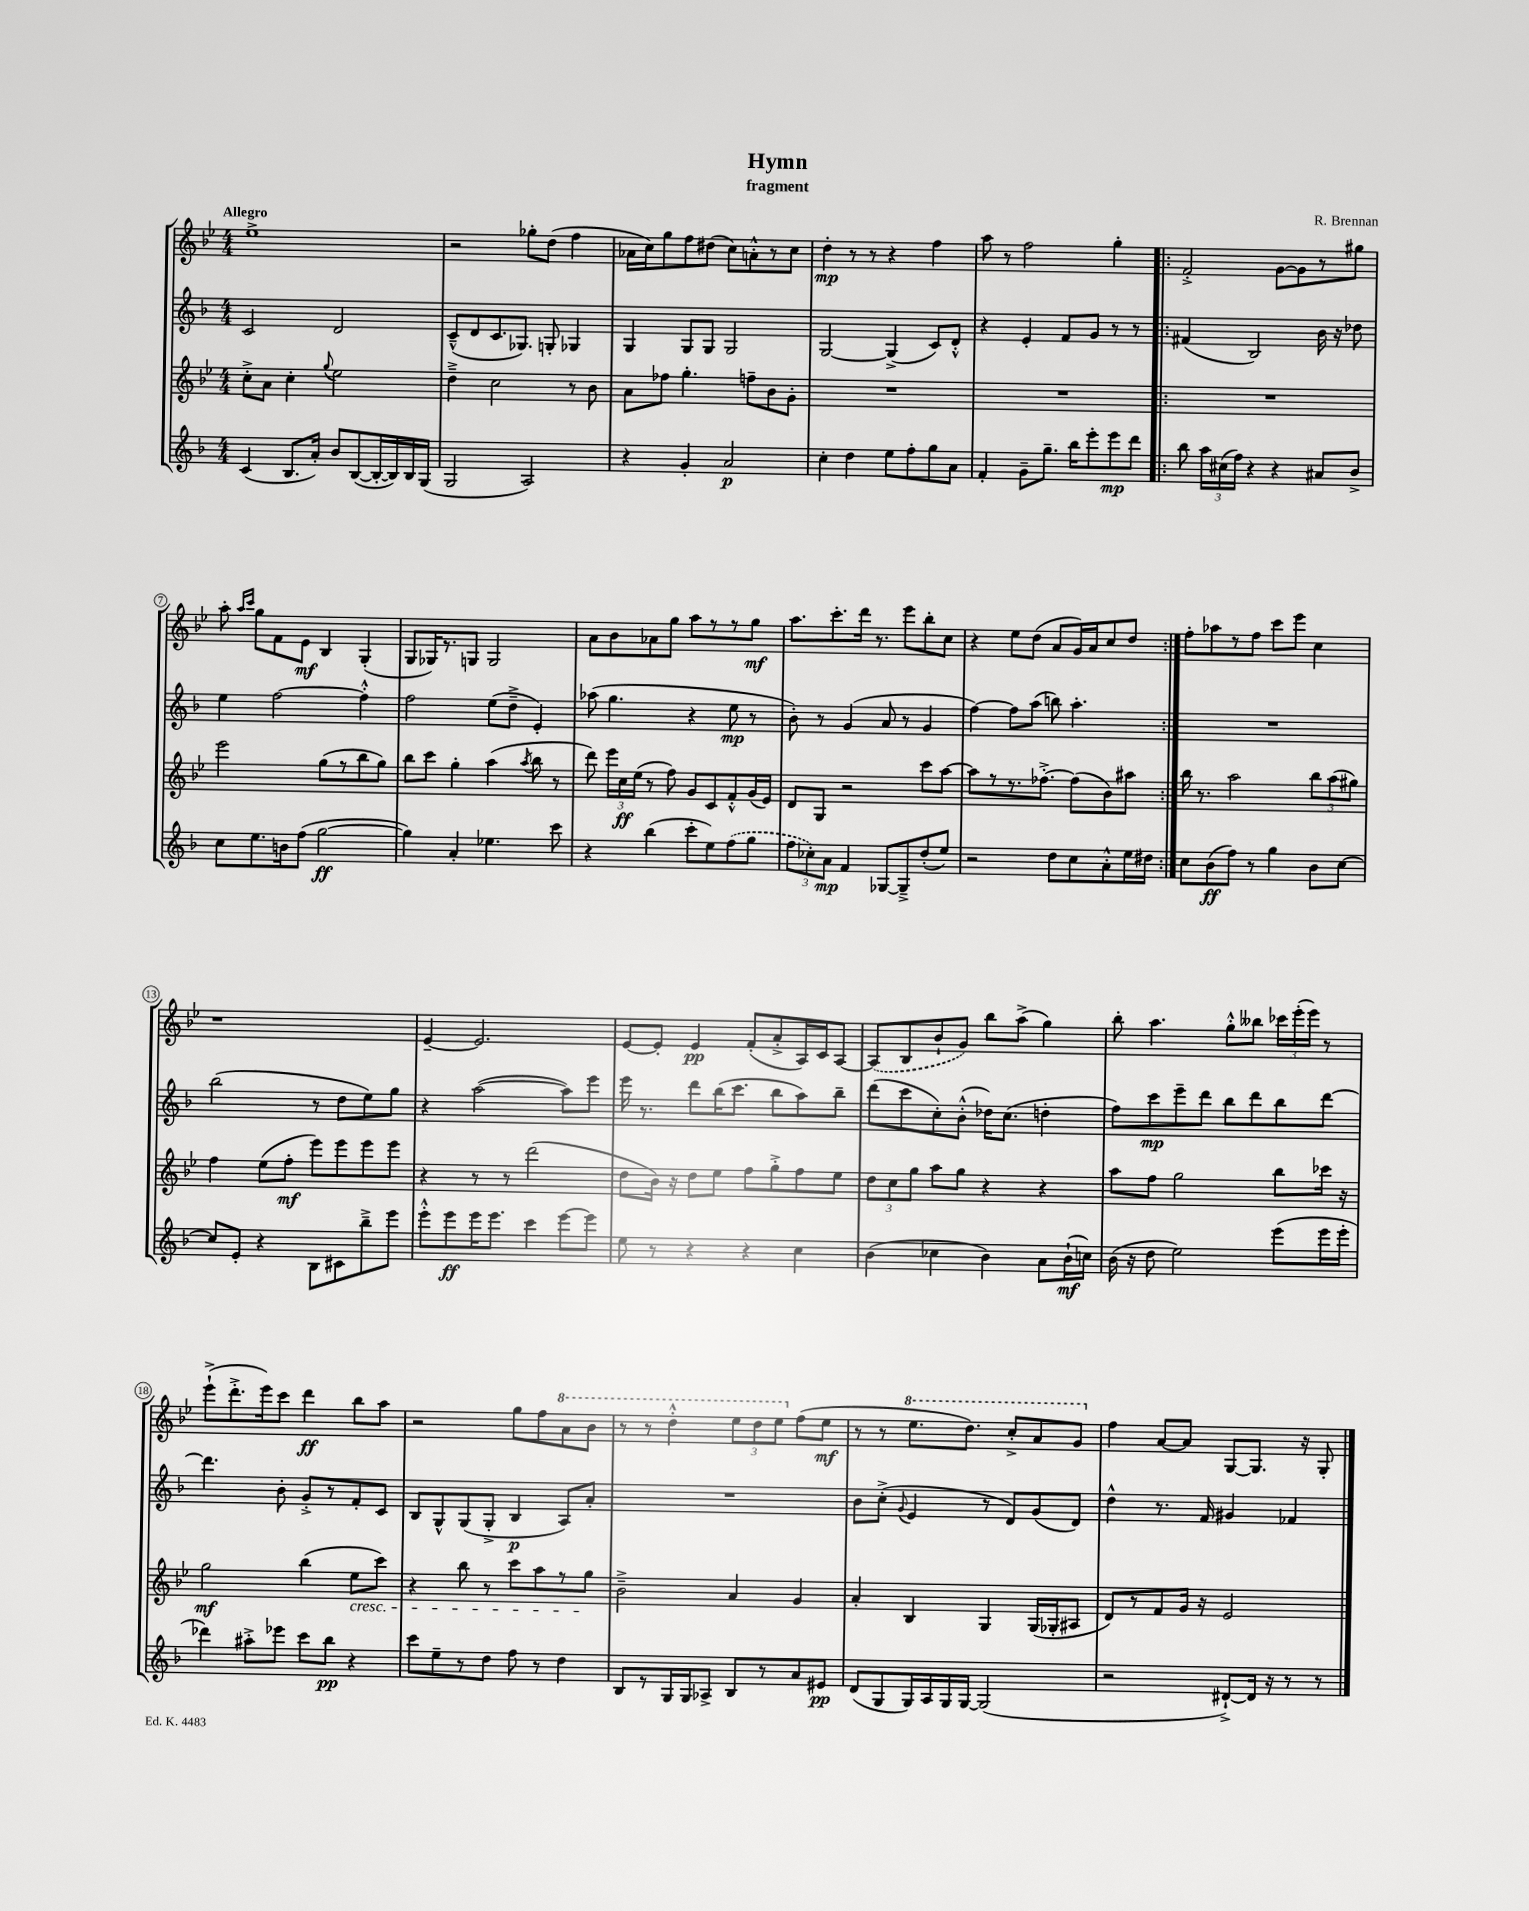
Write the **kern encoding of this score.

**kern	**dynam	**kern	**dynam	**kern	**dynam	**kern	**dynam
*part4	*part4	*part3	*part3	*part2	*part2	*part1	*part1
*staff4	*staff4	*staff3	*staff3	*staff2	*staff2	*staff1	*staff1
*clefG2	*	*clefG2	*	*clefG2	*	*clefG2	*
*k[b-]	*	*k[b-e-]	*	*k[b-]	*	*k[b-e-]	*
*M4/4	*	*M4/4	*	*M4/4	*	*M4/4	*
=1	=1	=1	=1	=1	=1	=1	=1
!	!	!	!	!	!	!LO:TX:a:B:t=Allegro	!
(4c/	.	8cc'^\L	.	2c/	.	1ee-^	.
.	.	8a\J	.	.	.	.	.
8.B-/L	.	4cc'\	.	.	.	.	.
16a'/Jk)	.	.	.	.	.	.	.
.	.	8qqgg/	.	.	.	.	.
8b-/L	.	2ee-\	.	2d/	.	.	.
([8B-/	.	.	.	.	.	.	.
16B-'/L_	.	.	.	.	.	.	.
16B-/])	.	.	.	.	.	.	.
16B-/	.	.	.	.	.	.	.
(16G/JJ	.	.	.	.	.	.	.
=2	=2	=2	=2	=2	=2	=2	=2
2G/	.	4dd~^\	.	(8c~^^/L	.	2r	.
.	.	.	.	8d/	.	.	.
.	.	2cc\	.	8.c/	.	.	.
.	.	.	.	8.G-X/J)	.	.	.
2A/)	.	.	.	.	.	8gg-X'\L	.
.	.	.	.	8Gn'/	.	(8dd\J	.
.	.	8r	.	4G-X/	.	4ff\	.
.	.	8b-\	.	.	.	.	.
=3	=3	=3	=3	=3	=3	=3	=3
4r	.	8a\L	.	4G/	.	16a-X\LL	.
.	.	.	.	.	.	16cc\J)	.
.	.	8ff-X\J	.	.	.	8gg\	.
4g'/	.	4.gg'\	.	8G/L	.	8ff\	.
.	.	.	.	8G/J	.	(8dd#X\J	.
2a/	p	.	.	2G/	.	8cc\L)	.
.	.	8ffn~\L	.	.	.	8an'^^\	.
.	.	8b-\	.	.	.	8r	.
.	.	8g'\J	.	.	.	8cc\J	.
=4	=4	=4	=4	=4	=4	=4	=4
4cc'\	.	1r	.	[2G/	.	4dd'\	mp
4dd\	.	.	.	.	.	8r	.
.	.	.	.	.	.	8r	.
8ee\L	.	.	.	(4G^/]	.	4r	.
8ff'\	.	.	.	.	.	.	.
8gg\	.	.	.	8c/L)	.	4ff\	.
8a\J	.	.	.	8d'^^/J	.	.	.
=5	=5	=5	=5	=5	=5	=5	=5
4f'/	.	1r	.	4r	.	8aa\	.
.	.	.	.	.	.	8r	.
8g~\L	.	.	.	4e'/	.	2ff\	.
8.gg~\J	.	.	.	.	.	.	.
.	.	.	.	8f/L	.	.	.
16bb-\KL	.	.	.	.	.	.	.
8eee'\	.	.	.	8g/J	.	.	.
8eee\	mp	.	.	8r	.	4gg'\	.
8ddd\J	.	.	.	8r	.	.	.
=6!|:	=6!|:	=6!|:	=6!|:	=6!|:	=6!|:	=6!|:	=6!|:
8bb-\	.	1r	.	(4f#X/	.	2f'^/	.
24aa\LL	.	.	.	.	.	.	.
(24cc#X\	.	.	.	.	.	.	.
24ff\JJ)	.	.	.	.	.	.	.
4r	.	.	.	2B-/)	.	.	.
4r	.	.	.	.	.	[8g\L	.
.	.	.	.	.	.	8g\]	.
8a#X/L	.	.	.	16b-\	.	8r	.
.	.	.	.	16r	.	.	.
8b-^/J	.	.	.	8dd-X\	.	8gg#X\J	.
!!LO:LB:g=z
=7	=7	=7	=7	=7	=7	=7	=7
8cc\L	.	2eee-\	.	4ee\	.	8aa'\	.
.	.	.	.	.	.	16qqaa/LL	.
.	.	.	.	.	.	16qqccc/JJ	.
8.ee\	.	.	.	.	.	8gg\L	.
.	.	.	.	[2ff\	.	8f\	.
16bn\k	.	.	.	.	.	.	.
(8ff\J	.	.	.	.	.	8e-\J	mf
[2gg\	ff	(8gg\L	.	.	.	4B-/	.
.	.	8r	.	.	.	.	.
.	.	8bb-\	.	4ff'^^\]	.	(4G'/	.
.	.	8gg\J)	.	.	.	.	.
=8	=8	=8	=8	=8	=8	=8	=8
4gg\])	.	8bb-\L	.	2ff\	.	8G/L	.
.	.	8ccc\J	.	.	.	16G-X/K)	.
.	.	.	.	.	.	8.r	.
4a'/	.	4gg'\	.	.	.	.	.
.	.	.	.	.	.	8Gn/J	.
4.ee-X\	.	(4aa\	.	(8ee\L	.	2G/	.
.	.	.	.	8dd~^\J	.	.	.
.	.	8qaa/	.	.	.	.	.
.	.	8bb-\	.	4e'/)	.	.	.
8ccc\	.	8r	.	.	.	.	.
=9	=9	=9	=9	=9	=9	=9	=9
4r	.	8ddd\)	.	(8aa-X\	.	8a\L	.
.	.	24eee-\LL	.	4.gg\	.	8b-\	.
.	.	24cc\	ff	.	.	.	.
.	.	(24ee-\JJ	.	.	.	.	.
(4bb-\	.	8r	.	.	.	8a-X\	.
.	.	8ff\)	.	.	.	8gg\J	.
8ccc'\L	.	8g/L	.	4r	.	8aa\L	.
8ee\)	.	8c/	.	.	.	8r	.
(8ff\	.	8f'^^/	.	8ee\	mp	8r	.
8gg\J	.	(16g/L	.	8r	.	8gg\J	mf
.	.	16e-/JJ)	.	.	.	.	.
=10	=10	=10	=10	=10	=10	=10	=10
12ff\L	.	8d/L	.	8b-'\)	.	8.aa\L	.
12cc-X'\)	.	.	.	.	.	.	.
.	.	8G/J	.	8r	.	.	.
12a\J	mp	.	.	.	.	.	.
.	.	.	.	.	.	8.ccc'\	.
4f/	.	2r	.	(4g/	.	.	.
.	.	.	.	.	.	16ddd\Jk	.
.	.	.	.	.	.	8.r	.
[8G-X/L	.	.	.	8a/	.	.	.
8G-~^/]	.	.	.	8r	.	8eee-\L	.
(8dd'/	.	8ccc\L	.	4g/	.	8bb-'\	.
8ee/J)	.	[8aa\J	.	.	.	8cc\J	.
=11	=11	=11	=11	=11	=11	=11	=11
2r	.	8aa\L]	.	[4ff\)	.	4r	.
.	.	8r	.	.	.	.	.
.	.	8.r	.	8ff\L]	.	8ee-\L	.
.	.	.	.	(8aa\J	.	(8dd\J	.
.	.	[8.ff-X'^\J	.	.	.	.	.
8dd\L	.	.	.	8bbn\)	.	8a/L	.
8cc\	.	(8ff-\L]	.	4.aa'\	.	16g/L)	.
.	.	.	.	.	.	16a/J	.
8a'^^\	.	8b-\)	.	.	.	8cc/	.
16ee\L	.	8aa#X\J	.	.	.	8dd/J	.
16dd#X\JJ	.	.	.	.	.	.	.
=12:|!	=12:|!	=12:|!	=12:|!	=12:|!	=12:|!	=12:|!	=12:|!
8cc\L	.	16bb-\	.	1r	.	8ff'\L	.
.	.	8.r	.	.	.	.	.
(8b-\	ff	.	.	.	.	8aa-X\	.
8ff\J)	.	2aa\	.	.	.	8r	.
8r	.	.	.	.	.	8ff\J	.
4gg\	.	.	.	.	.	8ccc\L	.
.	.	.	.	.	.	8eee-\J	.
8b-\L	.	12bb-\L	.	.	.	4cc\	.
.	.	(12aa\	.	.	.	.	.
[8cc\J	.	.	.	.	.	.	.
.	.	12gg#X\J)	.	.	.	.	.
!!LO:LB:g=z
=13	=13	=13	=13	=13	=13	=13	=13
8cc/L]	.	4ff\	.	(2bb-\	.	1r	.
8e'/J	.	.	.	.	.	.	.
4r	.	(8ee-\L	.	.	.	.	.
.	.	8ff'\J	mf	.	.	.	.
8B-\L	.	8eee-\L)	.	8r	.	.	.
8c#X\	.	8eee-\	.	8dd\L	.	.	.
8bb-~^\	.	8eee-\	.	8ee\)	.	.	.
8eee\J	.	8eee-\J	.	8gg\J	.	.	.
=14	=14	=14	=14	=14	=14	=14	=14
8eee'^^\L	.	4r	.	4r	.	[4e-~/	.
8eee\	ff	.	.	.	.	.	.
16eee\K	.	8r	.	([2aa\	.	2.e-/]	.
8.eee\J	.	.	.	.	.	.	.
.	.	8r	.	.	.	.	.
4ccc\	.	(2ddd\	.	.	.	.	.
[8eee\L	.	.	.	8aa\L])	.	.	.
8eee\J]	.	.	.	8eee\J	.	.	.
=15	=15	=15	=15	=15	=15	=15	=15
8ee\	.	8dd\L	.	16eee\	.	[8e-/L	.
.	.	.	.	8.r	.	.	.
8r	.	16b-\Jk)	.	.	.	8e-'/J]	.
.	.	16r	.	.	.	.	.
4r	.	8dd\L	.	8ddd\L	.	4e-/	pp
.	.	8ee-\J	.	(16bb-\K	.	.	.
.	.	.	.	8.ccc\J	.	.	.
4r	.	8ff\L	.	.	.	(8f'/L	.
.	.	8gg'^\	.	8bb-\L	.	8a'^/	.
4cc\	.	8ff\	.	8aa\)	.	16A/L)	.
.	.	.	.	.	.	16c/J	.
.	.	8ee-\J	.	8bb-~\J	.	[8A/J	.
=16	=16	=16	=16	=16	=16	=16	=16
(4b-\	.	12dd\L	.	(8ddd\L	.	(8A/L]	.
.	.	12cc\	.	.	.	.	.
.	.	.	.	8ccc\	.	8B-/	.
.	.	12gg\J	.	.	.	.	.
4cc-X\	.	8aa\L	.	8cc'\)	.	8b-`/	.
.	.	8gg\J	.	(8b-'^^\J	.	8g/J)	.
4b-\)	.	4r	.	16dd-X\KL)	.	8bb-\L	.
.	.	.	.	(8.cc\J	.	.	.
.	.	.	.	.	.	(8aa^\J	.
8a\L	.	4r	.	4ddn'\	.	4gg\)	.
(16b-`\L	mf	.	.	.	.	.	.
16ccn\JJ)	.	.	.	.	.	.	.
=17	=17	=17	=17	=17	=17	=17	=17
(16b-\	.	8aa\L	.	8ff\L)	.	8bb-'\	.
16r	.	.	.	.	.	.	.
8dd\	.	8ff\J	.	8ccc\	mp	4.aa\	.
2ee\)	.	2gg\	.	8eee~\	.	.	.
.	.	.	.	8ddd\J	.	.	.
.	.	.	.	8bb-\L	.	8gg'^^\L	.
.	.	.	.	8ddd\	.	8bb--X\J	.
(8eee\L	.	8bb-\L	.	8bb-\	.	24ccc-X\LL	.
.	.	.	.	.	.	(24eee-'\	.
.	.	.	.	.	.	24eee-\JJ)	.
16eee\L	.	16ccc-X\Jk	.	[8ddd\J	.	8r	.
16eee'\JJ	.	16r	.	.	.	.	.
!!LO:LB:g=z
=18	=18	=18	=18	=18	=18	=18	=18
4ddd-X\)	.	2gg\	mf	4.ddd\]	.	(8eee-`^\L	.
.	.	.	.	.	.	8.ddd'^\	.
8aa#X'^\L	.	.	.	.	.	.	.
.	.	.	.	.	.	16eee-\k)	.
8eee-X\J	.	.	.	8b-'\	.	8ccc\J	.
8ccc\L	.	(4bb-\	.	8g'^/L	.	4ddd\	ff
8bb-\J	pp	.	.	8r	.	.	.
!	!	!LO:TX:b:i:t=cresc.	!	!	!	!	!
4r	.	8ee-\L	.	8f'/	.	8bb-\L	.
.	.	8ccc\J)	.	8c/J	.	8aa\J	.
=19	=19	=19	=19	=19	=19	=19	=19
8ccc\L	.	4r	.	8B-/L	.	2r	.
8ee~\	.	.	.	8G^^/	.	.	.
8r	.	8bb-\	.	(8G/	.	.	.
8dd\J	.	8r	.	8G'^/J	.	.	.
8ff\	.	8ccc\L	.	4B-/	p	8gg\L	.
8r	.	8aa\	.	.	.	8ff\	.
*	*	*	*	*	*	*8va	*
4dd\	.	8r	.	8A/L)	.	8aa\	.
.	.	8gg\J	.	8a'/J	.	8bb-\J	.
=20	=20	=20	=20	=20	=20	=20	=20
8B-/L	.	2b-~^\	.	1r	.	8r	.
8r	.	.	.	.	.	8r	.
16G/L	.	.	.	.	.	4ddd'^^\	.
16G/J	.	.	.	.	.	.	.
8A-X^/J	.	.	.	.	.	.	.
8B-/L	.	4a/	.	.	.	12eee-\L	.
.	.	.	.	.	.	12ddd\	.
8r	.	.	.	.	.	.	.
.	.	.	.	.	.	12eee-\J	.
*	*	*	*	*	*	*X8va	*
8a/	.	4g/	.	.	.	(8ff\L	.
8e#X/J	pp	.	.	.	.	8ee-\J	mf
=21	=21	=21	=21	=21	=21	=21	=21
(8d/L	.	4a'/	.	8b-\L	.	8r	.
8G/	.	.	.	(8cc'^\J	.	8r	.
.	.	.	.	8qqg/	.	.	.
*	*	*	*	*	*	*8va	*
16G/L)	.	4B-/	.	4e/	.	8.eee-\L	.
16A/	.	.	.	.	.	.	.
16G/	.	.	.	.	.	.	.
[16G/JJ	.	.	.	.	.	8.ddd\J)	.
(2G/]	.	4G/	.	8r	.	.	.
.	.	.	.	8d/L)	.	8ccc'^/L	.
.	.	(16G/LL	.	(8g/	.	8aa/	.
.	.	16G-X'/J	.	.	.	.	.
.	.	8A#X/J	.	8d/J)	.	8gg/J	.
=22	=22	=22	=22	=22	=22	=22	=22
*	*	*	*	*	*	*X8va	*
2r	.	8d/L)	.	4dd^^\	.	4ff\	.
.	.	8r	.	.	.	.	.
.	.	8f/	.	8.r	.	[8a/L	.
.	.	16g/Jk	.	.	.	8a/J]	.
.	.	16r	.	16f/	.	.	.
[8d#X`^/L)	.	2e-/	.	4g#X/	.	[8G/L	.
16d#/Jk]	.	.	.	.	.	8.G/J]	.
16r	.	.	.	.	.	.	.
8r	.	.	.	4f-X/	.	.	.
.	.	.	.	.	.	16r	.
8r	.	.	.	.	.	8G'/	.
==	==	==	==	==	==	==	==
*-	*-	*-	*-	*-	*-	*-	*-
